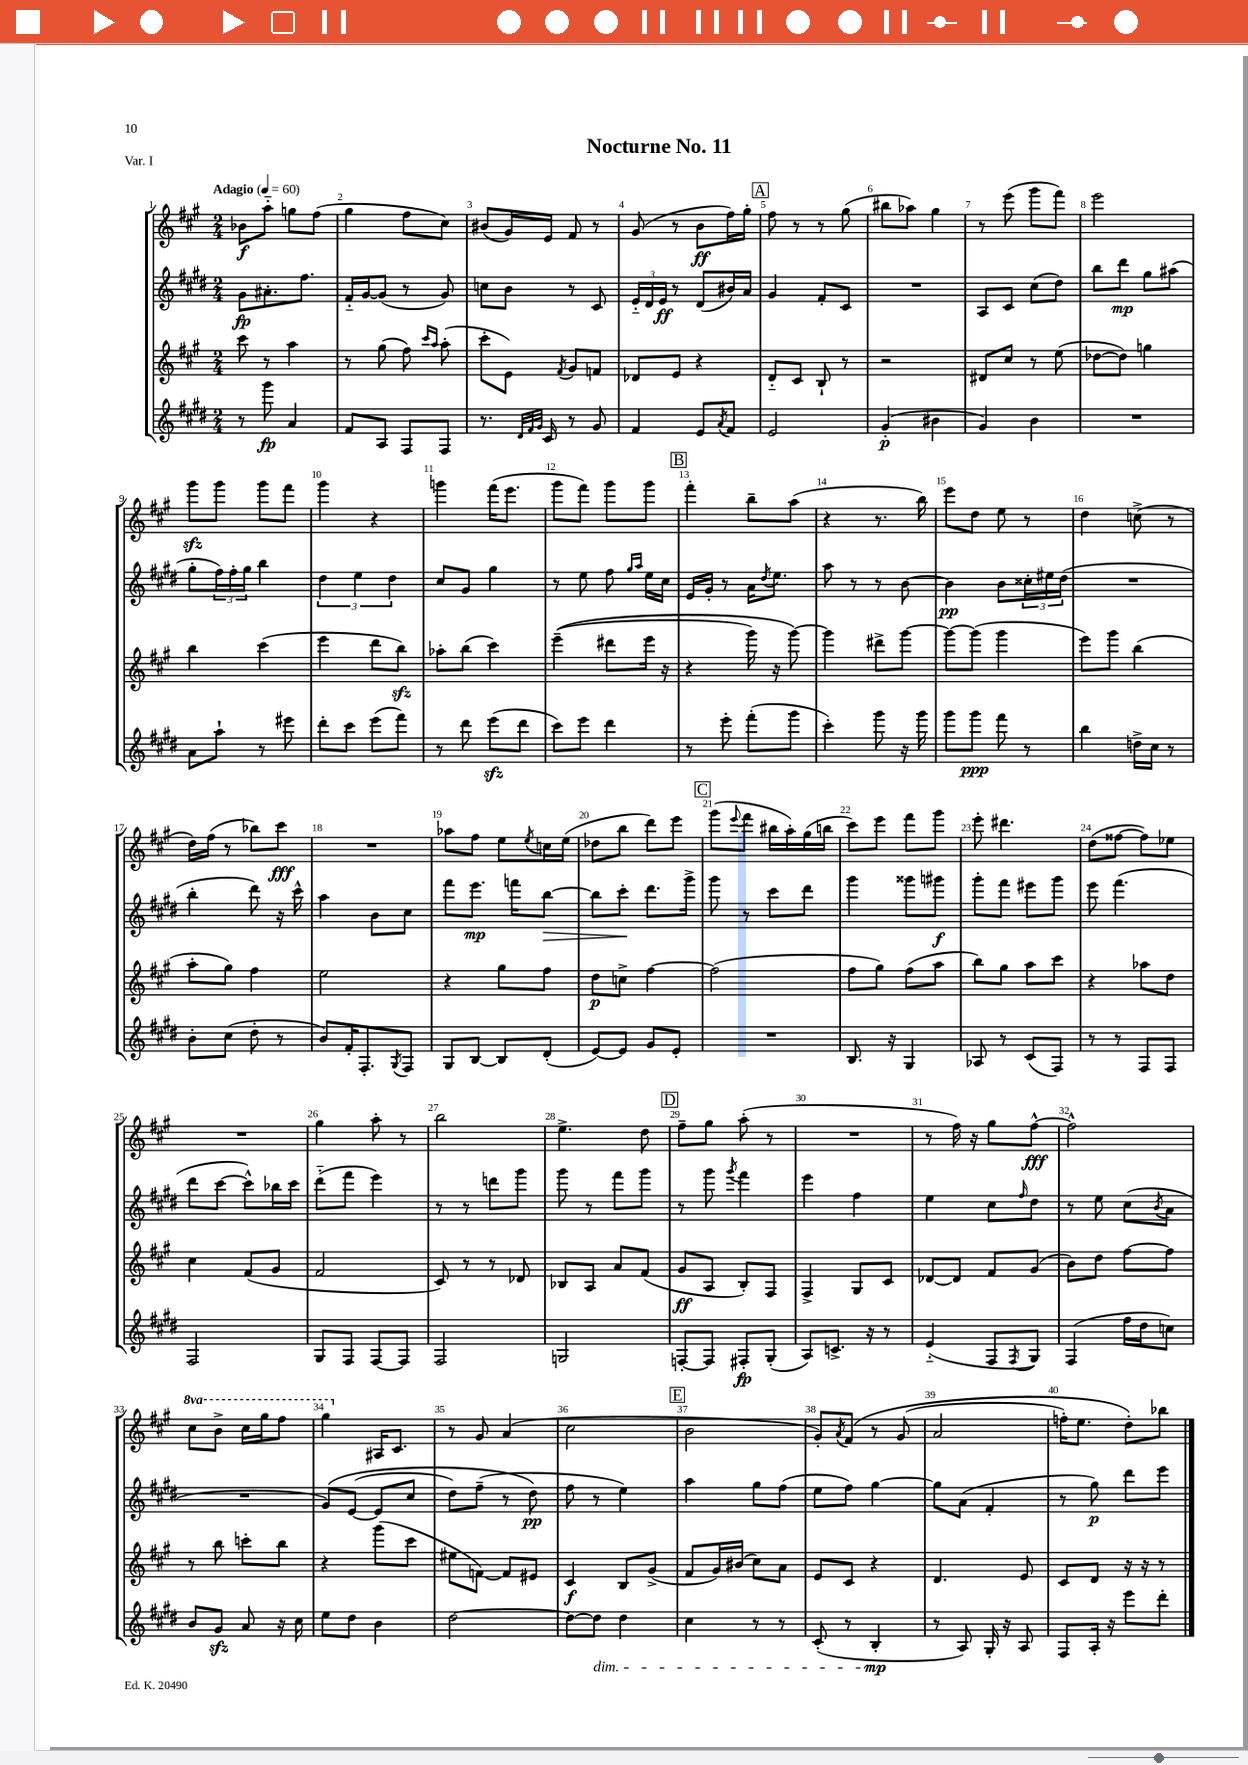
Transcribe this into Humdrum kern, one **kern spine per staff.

**kern	**kern	**kern	**kern
*staff4	*staff3	*staff2	*staff1
*clefG2	*clefG2	*clefG2	*clefG2
*k[f#c#g#d#]	*k[f#c#g#]	*k[f#c#g#d#]	*k[f#c#g#]
*M2/4	*M2/4	*M2/4	*M2/4
*MM60	*MM60	*MM60	*MM60
8r	8ccc#\	8g#\L	8b-\L
8ggg#\	8r	8.a#'\	8aa'~\J
4a/	4aa\	.	8gg\L
.	.	8.ff#\J	.
.	.	.	(8ff#\J
=	=	=	=
8f#/L	8r	16f#'~/LL	4gg#\
.	.	[16g#/J	.
8A/J	(8gg#\	(8g#/]J	.
8F#/L	8ff#\)	8r	8ff#\L
.	16qqccc#/LL	.	.
.	16qqaa/JJ	.	.
8F#/J	(8aa'\	8g#/)	8cc#\J)
=	=	=	=
8.r	8ccc#'\L	8cc\L	(8b#/L
.	8e\J)	8b\J	16g#/L)
32qqd#/LLL	.	.	.
32qqf#/	.	.	.
32qqg#/JJJ	.	.	.
16c#/	.	.	16e/JJ
.	8qf#/	.	.
8r	8g#/L	8r	8f#/
8g#/	8f/J	8c#/	8r
=	=	=	=
4f#/	8d-/L	24e'~/LL	(8g#/
.	.	24d#/	.
.	.	24e/JJ	.
.	8e/J	8r	8r
8e/L	4r	(8d#/L	8b\L
8qa/	.	.	.
8f#/J	.	16b#/L)	16ff#\L)
.	.	16a/JJ	16gg#'\JJ
=	=	=	=
2e/	8d'~/L	4g#/	8ff#\
.	8c#/J	.	8r
.	8B`/	8f#'/L	8r
.	8r	8c#/J	(8gg#\
=	=	=	=
(4g#'/	2r	2r	8bb#\L
.	.	.	8aa-\J)
4b#\	.	.	4gg#\
=	=	=	=
4g#/)	8d#/L	8A/L	8r
.	8cc#/J	8c#/J	(8eee\
4b\	8r	(8cc#\L	8ggg#\L
.	(8ee\	8dd#\J)	8fff#\J)
=	=	=	=
2r	[8dd-\L	8bb\L	2eee\
.	8dd-\]J)	8ddd#\J	.
.	4gg\	8gg#\L	.
.	.	(8aa#\J	.
=	=	=	=
8a\L	4bb\	8gg#'\L	8ggg#\L
8aa`\J	.	24ff#\L)	8ggg#\J
.	.	24ff#'\	.
.	.	24gg#\JJ	.
8r	(4ccc#\	4bb\	8ggg#\L
8eee#\	.	.	8fff#\J
=	=	=	=
8ddd#'\L	4eee\	6dd#\	4ggg#\
8ccc#\J	.	.	.
.	.	6ee\	.
(8eee\L	8ddd\L	.	4r
.	.	6dd#\	.
8fff#\J)	8bb\J)	.	.
=	=	=	=
8r	8aa-'\L	8cc#/L	4ggg\
8ddd#\	(8bb\J	8g#/J	.
(8eee\L	4ccc#\)	4gg#\	(16fff#\LK
.	.	.	8.eee\J
8ddd#\J	.	.	.
=	=	=	=
8ccc#\L)	&((4eee~\	8r	8ggg#\L
8eee\J	.	8ee\	8fff#\J)
4ddd#\	8ddd#\L	8ff#\	8ggg#\L
.	.	16qqgg#/LL	.
.	.	16qqaa/JJ	.
.	16eee\Jk	16ee\LL	8ggg#\J
.	16r	16cc#\JJ	.
=	=	=	=
8r	4r	16e/LL	4fff#'\
.	.	16g#'/JJ	.
8eee'\	.	8r	.
(8fff#'\L	16ggg#\)	16a\LK	8bb~\L
.	.	8qdd#/	.
.	16r	8.ee\J	.
8ggg#\J	[8ggg#\&)	.	(8aa\J
=	=	=	=
4ccc#'\)	4ggg#\]	8aa\	4r
.	.	8r	.
8ggg#\	8ddd#^\L	8r	8.r
16r	[8ggg#\J	[8b\	.
16ggg#\	.	.	16bb\)
=	=	=	=
8ggg#\L	8ggg#\_L	4b\]	8eee\L
8ggg#\J	(8ggg#\]J	.	8dd\J
8fff#\	4ggg#\	8b\L	8ee\
8r	.	24cc##'\L	8r
.	.	24ee#\	.
.	.	(24dd#\JJ	.
=	=	=	=
4bb\	8eee\L)	2r	4dd\
.	8ggg#\J	.	.
16dd^\LL	(4bb\	.	(8cc^\
16cc#\JJ	.	.	.
8r	.	.	8r
=	=	=	=
8b'\L	8aa'\L	4bb'\	16dd\LL)
.	.	.	(16ff#\JJ
(8cc#\J	8gg#\J)	.	8r
8dd#'\	4ff#\	8ddd#\)	8bb-\L)
8r	.	16r	8ccc#\J
.	.	16ccc#^^\	.
=	=	=	=
8b/L)	2ee\	4aa\	2r
16f#'/K	.	.	.
8.F#'/	.	.	.
.	.	8b\L	.
8qG#/	.	.	.
8F#/J	.	8cc#\J	.
=	=	=	=
8G#/L	4r	8fff#\L	8aa-\L
[8B/J	.	8.eee\J	8ff#\J
8B/]L	8gg#\L	.	8ee\L
.	.	16fff\LK	.
.	.	.	8qee/
(8d#'/J	8ff#\J	[8bb\J	16cc\L
.	.	.	(16ee\JJ
=	=	=	=
[8e/L)	8dd\L	8bb\]L	8dd-\L
8e/]J	8cc^\J	8ccc#'\J	8bb\J
8g#/L	[4ff#\	8.ddd#\L	8ddd\L)
8e'/J	.	.	8eee\J
.	.	16ggg#^\Jk	.
=	=	=	=
2r	(2ff#\]	8ggg#\	(8ggg#\L
.	.	.	8qqeee/
.	.	8r	8fff#\J
.	.	8ccc#\L	16bb#\LL
.	.	.	16aa'\)
.	.	8ddd#\J	(16gg#\
.	.	.	16bb\JJ
=	=	=	=
8.B/	8ff#\L	4ggg#\	8ccc#\L)
.	8gg#\J)	.	8eee\J
16r	.	.	.
4G#/	(8ff#\L	8ggg##\L	8fff#\L
.	8aa\J	8ggg#\J	8ggg#\J
=	=	=	=
8A-/	8bb\L)	8ggg#'\L	8eee'\
8r	8gg#\J	8fff#\J	4.ddd#\
(8c#/L	8aa\L	8eee#\L	.
8F#/J)	8ccc#\J	8ggg#\J	.
=	=	=	=
8r	4r	8eee\	(8dd\L
8r	.	(4.fff#\	[8ff##\J
8F#/L	8aa-\L	.	8ff##\]L)
8F#/J	8dd\J	.	8ee-\J
=	=	=	=
2F#/	4cc#\	8ddd#\L	2r
.	.	[8ccc#\J	.
.	(8f#/L	8ccc#^^\]L)	.
.	8g#/J	16bb-\L	.
.	.	16ccc#\JJ	.
=	=	=	=
8G#/L	2f#/	(8ddd#'~\L	4gg#\
8F#/J	.	8fff#\J	.
[8F#/L	.	4eee\)	8aa'\
8F#/]J	.	.	8r
=	=	=	=
2F#/	8c#/)	8r	2bb\
.	8r	8r	.
.	8r	8ddd\L	.
.	8d-/	8ggg#\J	.
=	=	=	=
2G/	8B-/L	8ggg#\	4.ee^\
.	8A/J	8r	.
.	8a/L	8fff#\L	.
.	(8f#/J	8ggg#\J	8dd\
=	=	=	=
[8F'/L	8g#/L	8r	8ff#~\L
8F/]J	8A/J	8ggg#\	8gg#\J
.	.	8qggg#/	.
8F#'/L	8B'/L)	4fff#\	(8aa'\
(8G#'/J	8F#/J	.	8r
=	=	=	=
8A/L)	4F#^/	4eee\	2r
8.c^/J	.	.	.
.	8G#/L	4ff#\	.
16r	.	.	.
8r	8c#/J	.	.
=	=	=	=
(4e'~/	[8d-/L	4ee\	8r
.	8d-/]J	.	16ff#\)
.	.	.	16r
8F#/L	8f#/L	8cc#\L	8gg#\L
8qF#/	.	16qqff#/	.
8G#/J)	(8g#/J	8dd#\J	[8ff#^^\J
=	=	=	=
(4F#/	8b\L)	8r	2ff#^^\]
.	8dd\J	8ee\	.
16ff#\LL	[8ff#\L	(8cc#\L	.
16dd#\J	.	.	.
.	.	8qb/	.
8cc\J)	8ff#\]J	8a\J	.
=	=	=	=
8b/L	8r	2r	8ccc#\L
8g#/J	8bb\	.	8bb^\J
8a/	8ccc'\L	.	16ccc#\LL
.	.	.	16ggg#\J
16r	8bb\J	.	8fff#\J
16cc#\	.	.	.
=	=	=	=
8ee\L	4r	&(8g#/L)	4ggg#\
8dd#\J	.	([8e/J	.
4b\	(8ggg#\L	8e/]L	16A#/LK
.	.	.	8.c#/J
.	8ccc#\J	8cc#/J	.
=	=	=	=
[2dd#\	8ee#\L	8dd#\L)	8r
.	[8f\J)	(8ff#~\J	8g#/
.	8f/]L	8r	(4a/
.	8e#/J	8dd#\&)	.
=	=	=	=
8dd#\_L	4c#/	8ff#\	2cc#\
8dd#\]J	.	8r	.
4dd#\	8B/L	4ee\)	.
.	(8g#^/J	.	.
=	=	=	=
4cc#\	8f#/L	4aa\	2b\
.	16g#/L)	.	.
.	(16b#/JJ	.	.
8r	8cc#\L)	8gg#\L	.
8r	8a\J	(8ff#\J	.
=	=	=	=
(8c#'/	8e/L	8ee\L	8g#'/L)
.	.	.	8qa/
8r	8c#/J	8ff#\J)	&(8f#/J
4B'/	4r	[4gg#\	8r
.	.	.	(8g#/
=	=	=	=
8r	4.d/	8gg#\]L	2a/
8A/)	.	(8a\J	.
16G#'/	.	4f#'/	.
16r	.	.	.
8A/	8e/	.	.
=	=	=	=
8F#/L	8c#/L	8r	16ff'\LK)
.	.	.	8.ee\J
16A'/Jk	8d/J	8gg#\)	.
16r	.	.	.
8eee\L	16r	8ddd#\L	8dd'\L&)
.	16r	.	.
8ddd#'\J	8r	8eee\J	8bb-\J
==	==	==	==
*-	*-	*-	*-
